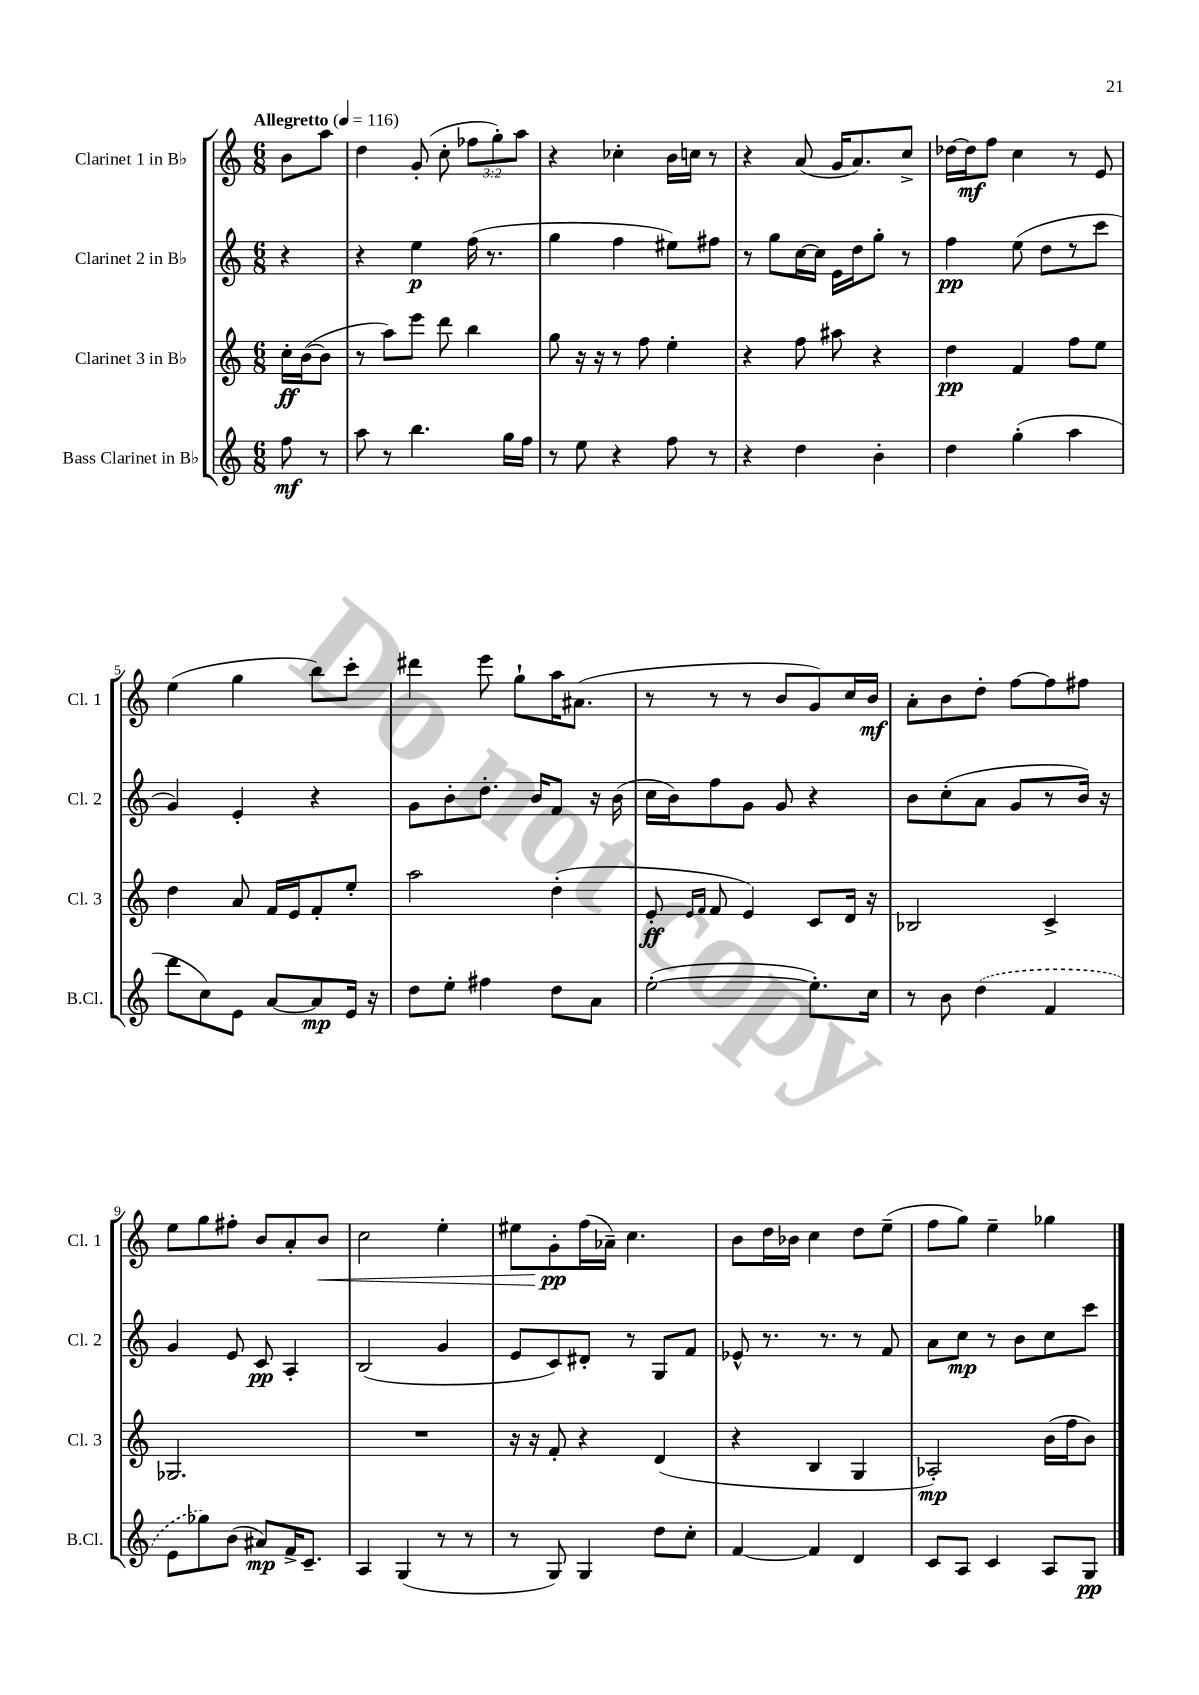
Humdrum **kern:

**kern	**kern	**kern	**kern
*staff4	*staff3	*staff2	*staff1
*clefG2	*clefG2	*clefG2	*clefG2
*k[]	*k[]	*k[]	*k[]
*M6/8	*M6/8	*M6/8	*M6/8
*MM116	*MM116	*MM116	*MM116
8ff	16cc'	4r	8b
.	([16b	.	.
8r	8b]	.	8aa
=	=	=	=
8aa	8r	4r	4dd
8r	8aa)	.	.
4.bb	8eee	4ee	(8g'
.	8ddd	.	8cc'
.	4bb	(16ff	12ff-
.	.	8.r	.
.	.	.	12gg')
16gg	.	.	.
.	.	.	12aa
16ff	.	.	.
=	=	=	=
8r	8gg	4gg	4r
8ee	16r	.	.
.	16r	.	.
4r	8r	4ff	4cc-'
.	8ff	.	.
8ff	4ee'	8ee#)	16b
.	.	.	16cc
8r	.	8ff#	8r
=	=	=	=
4r	4r	8r	4r
.	.	8gg	.
4dd	8ff	[16cc	(8a
.	.	16cc]	.
.	8aa#	16e	16g
.	.	16dd	8.a)
4b'	4r	8gg'	.
.	.	8r	8cc^
=	=	=	=
4dd	4dd	4ff	[16dd-
.	.	.	16dd-]
.	.	.	8ff
(4gg'	4f	(8ee	4cc
.	.	8dd	.
4aa	8ff	8r	8r
.	8ee	8ccc	8e
=	=	=	=
8ddd	4dd	4g)	(4ee
8cc)	.	.	.
8e	8a	4e'	4gg
[8a	16f	.	.
.	16e	.	.
8a]	8f'	4r	8bb)
16e	8ee'	.	8ccc'
16r	.	.	.
=	=	=	=
8dd	2aa	8g	4ddd#
8ee'	.	8b'	.
4ff#	.	8.dd'	8eee
.	.	.	8gg`
.	.	16b	.
8dd	(4dd'	8f	16aa
.	.	.	(8.a#
8a	.	16r	.
.	.	(16b	.
=	=	=	=
([2ee'	8e'	16cc	8r
.	.	16b)	.
.	16qqe	.	.
.	16qqf	.	.
.	8f	8ff	8r
.	4e)	8g	8r
.	.	8g	8b
8.ee'])	8c	4r	8g)
.	16d	.	16cc
16cc	16r	.	16b
=	=	=	=
8r	2B-	8b	8a'
8b	.	(8cc'	8b
(4dd	.	8a	8dd'
.	.	8g	[8ff
4f	4c^	8r	8ff]
.	.	16b)	8ff#
.	.	16r	.
=	=	=	=
8e	2.G-	4g	8ee
8gg-)	.	.	8gg
(8b	.	8e	8ff#'
8a#)	.	8c	8b
16f^	.	4A'	8a'
8.c~	.	.	.
.	.	.	8b
=	=	=	=
4A	2.r	(2B	2cc
(4G	.	.	.
8r	.	4g	4ee'
8r	.	.	.
=	=	=	=
8r	16r	8e	8ee#
.	16r	.	.
8G)	8f'	8c)	8g'
4G	4r	8d#'	(16ff
.	.	.	16a-~)
.	.	8r	4.cc
8dd	(4d	8G	.
8cc'	.	8f	.
=	=	=	=
[4f	4r	8e-^^	8b
.	.	8.r	16dd
.	.	.	16b-
4f]	4B	.	4cc
.	.	8.r	.
4d	4G	8r	8dd
.	.	8f	(8ee~
=	=	=	=
8c	2A-')	8a	8ff
8A	.	8cc	8gg)
4c	.	8r	4ee~
.	.	8b	.
8A	(16b	8cc	4gg-
.	16ff	.	.
8G	8b)	8ccc	.
==	==	==	==
*-	*-	*-	*-
